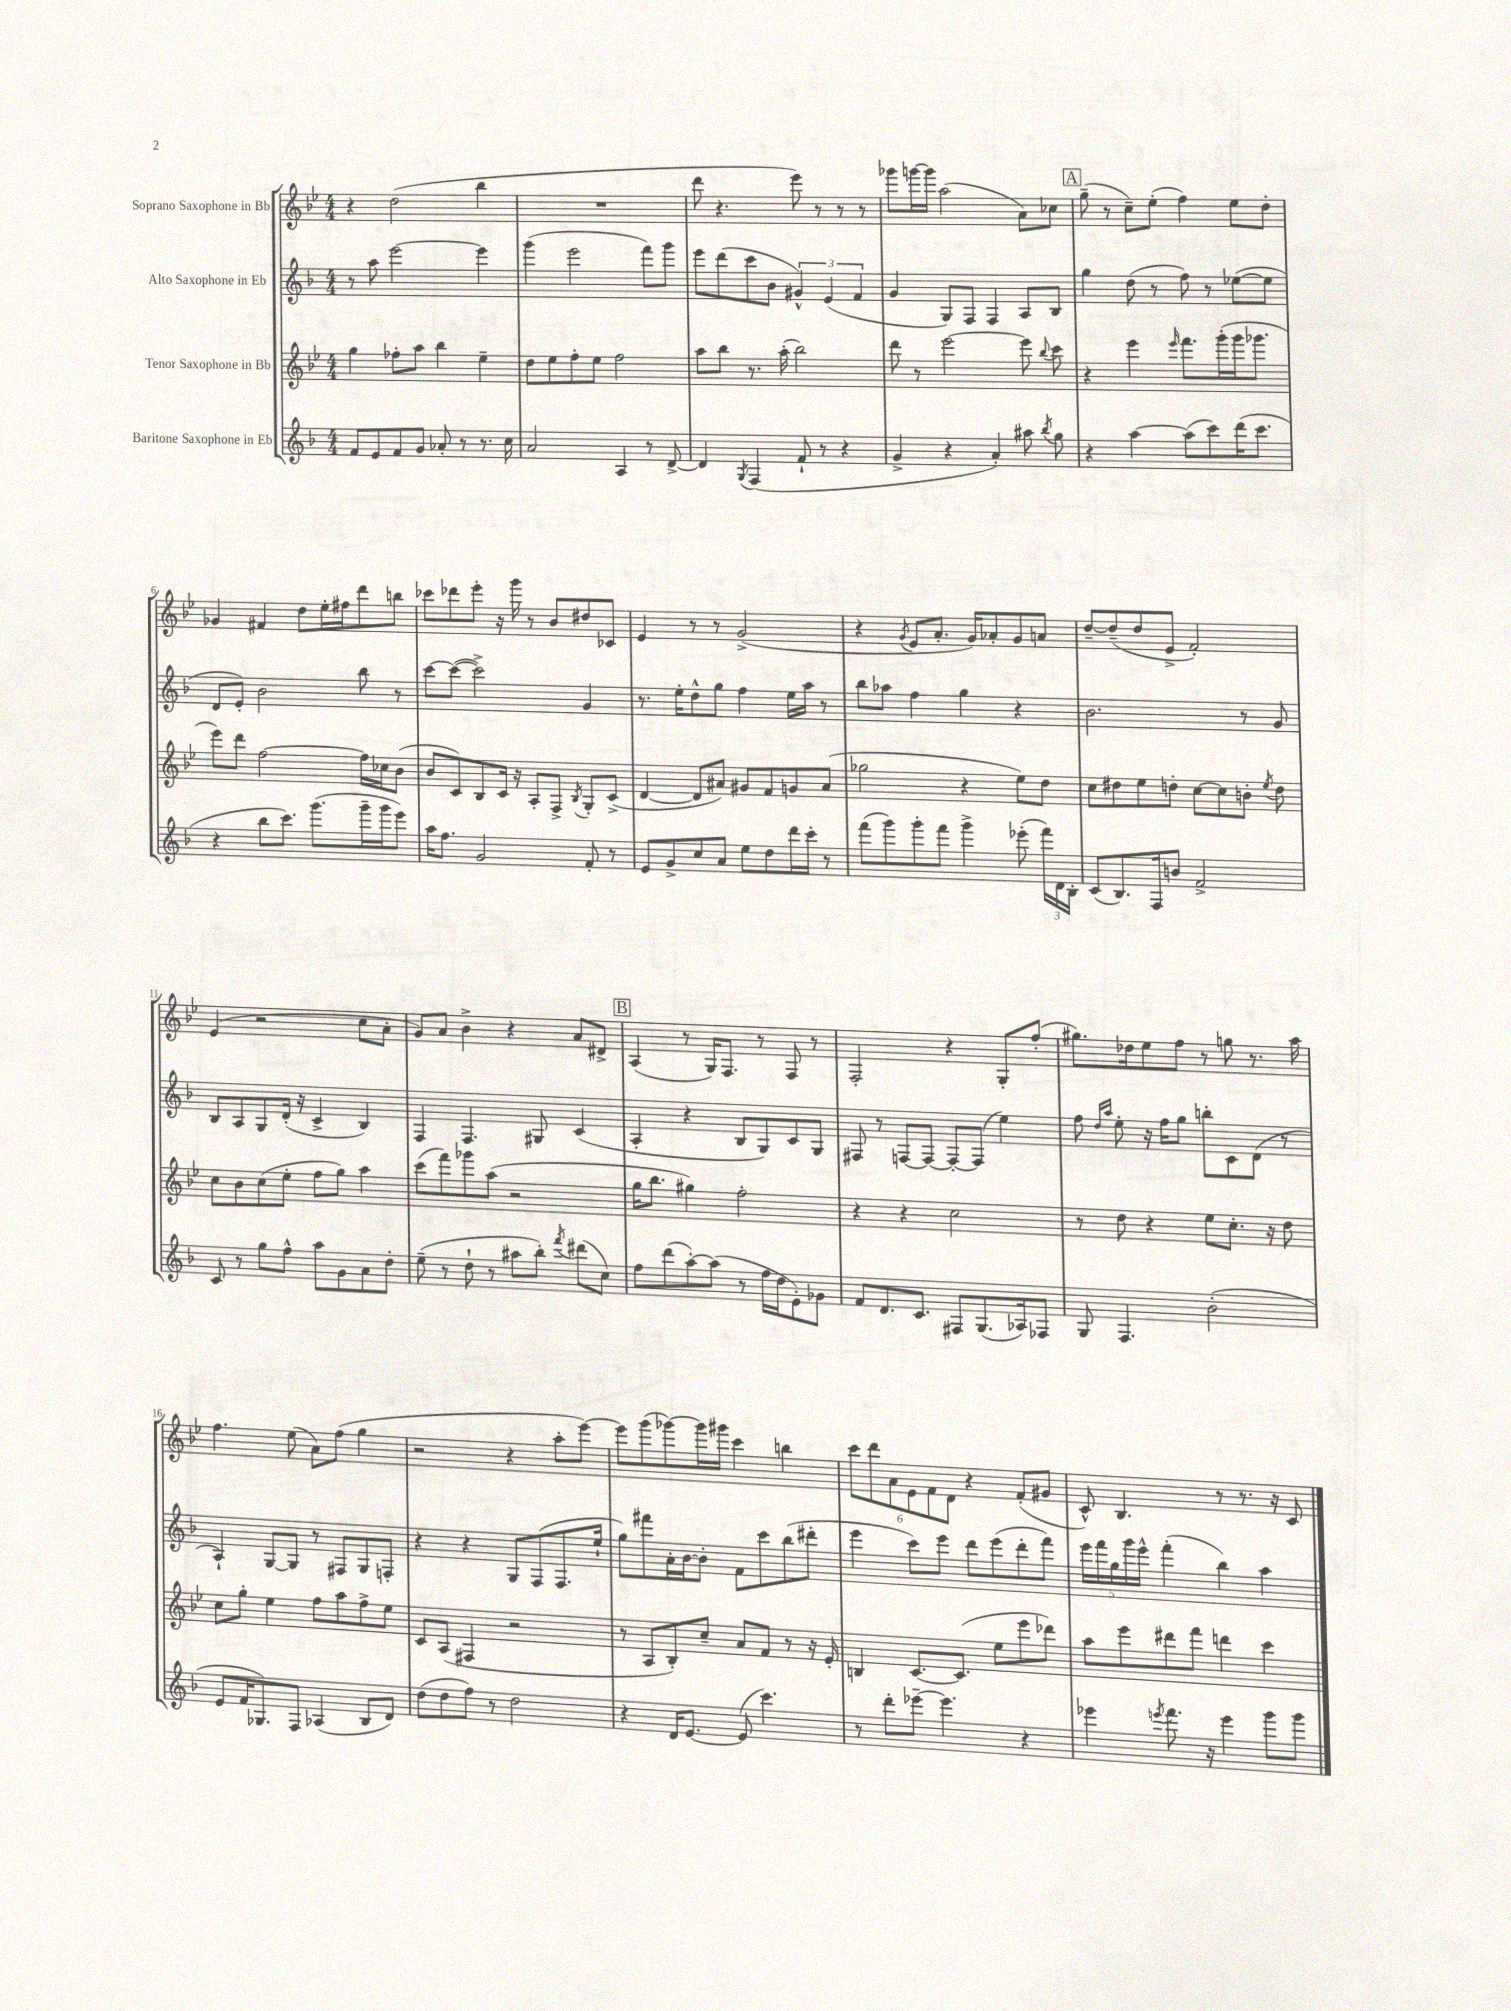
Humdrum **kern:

**kern	**kern	**kern	**kern
*part4	*part3	*part2	*part1
*staff4	*staff3	*staff2	*staff1
*I"Baritone Saxophone in Eb	*I"Tenor Saxophone in Bb	*I"Alto Saxophone in Eb	*I"Soprano Saxophone in Bb
*clefG2	*clefG2	*clefG2	*clefG2
*k[b-]	*k[b-e-]	*k[b-]	*k[b-e-]
*M4/4	*M4/4	*M4/4	*M4/4
=1	=1	=1	=1
8f/L	4gg\	8r	4r
8e/	.	8aa\	.
8f/	8ff-X'\L	[2eee\	(2dd\
8g/J	8aa\J	.	.
8a-X'/	4bb-\	.	.
8r	.	.	.
8.r	4ee-~\	4eee\]	4bb-\
16cc\	.	.	.
=2	=2	=2	=2
2a/	8dd\L	(4ggg\	1r
.	8ee-\	.	.
.	8ff'\	2eee\	.
.	8ee-\J	.	.
4A/	2ff\	.	.
8r	.	8fff\L)	.
[8d^/	.	8ggg\J	.
=3	=3	=3	=3
4d/]	8aa\L	8eee\L	8ddd\
.	8bb-\J	(8ddd\	4.r
8qG/	.	.	.
(4F/	8.r	8ccc\	.
.	.	8b-\J	.
.	(16aa'\	.	.
8f`/	2bb-\)	6g#X^^/)	8eee-\)
8r	.	.	8r
.	.	(6e/	.
4r	.	.	8r
.	.	6f/	.
.	.	.	8r
=4	=4	=4	=4
4g^/	8ddd\	4g/	8ggg-X\L
.	8r	.	[16gggn\L
.	.	.	16ggg\JJ]
4r	[2eee-\	8G/L)	(2aa\
.	.	8F/J	.
4a'/)	.	4F/	.
8aa#X\	8eee-\]	8A/L	8a\L)
8qbb-/	8qqbb-/	.	.
8gg\	8ccc\	8B-/J	8cc-X\J
!!LO:REH:place=s1:t=A
=5	=5	=5	=5
4r	4r	4gg\	(8gg~\
.	.	.	8r
[4aa\	4eee-\	(8dd\	8cc~\L)
.	.	8r	(8ee-'\J
.	16qqeee-/	.	.
(8aa\L]	8.fff\L	8ff\)	4ff\)
8ccc\)	.	8r	.
.	(16ggg'\L	.	.
(16ddd\K	16ggg\J	([8ee-X\L	8ee-\L
8.ccc\J	8.ggg-X\J	.	.
.	.	8ee-\J]	8dd'\J
!!LO:LB:g=z
=6	=6	=6	=6
4r	8eee-\L)	8d/L	4g-X/
.	8ddd\J	8e'/J)	.
8bb-\L	[2ff\	2b-\	4f#X/
8.ccc\J)	.	.	.
.	.	.	8dd\L
(8.ggg\L	.	.	.
.	.	.	16ee-'\L
.	.	.	16ff#X\J
16ggg~\L	16ff\LL]	8bb-\	8ddd\
16ggg\J	16cc-X\J	.	.
8eee\J)	(8b-\J	8r	8bbn\J
=7	=7	=7	=7
16aa\KL	8b-/L	[8ccc\L	8ccc-X\L
8.ff\J	.	.	.
.	8c/)	(8ccc\J_	8ddd-X\
2g/	8B-/	2ccc^\])	8eee-'\J
.	16c/Jk	.	16r
.	16r	.	16ggg\
.	8A'/L	.	8r
.	8F^/J	.	8b-/L
.	8qB-/	.	.
8f'/	8G'/L	4g/	8dd#X/
8r	(8c^/J	.	8c-X/J
=8	=8	=8	=8
8e/L	[4d/	8.r	4e-/
8g^/	.	.	.
.	.	16ee'\KL	.
8cc/	8d/L]	8dd^^\	8r
8a/J	8a#X/J)	8gg\J	8r
8ee\L	8g#X/L	4ff\	(2g^/
8dd\	8f/	.	.
16ddd\L	8gn/	16ee\LL	.
16ccc'\JJ	.	16aa\JJ	.
8r	(8a#/J	8r	.
=9	=9	=9	=9
(8fff\L	2gg-X\	8bb-\L	4r
8ggg\)	.	8aa-X\J	.
.	.	.	8qg/
8ggg'\	.	4ff\	8e-/L
8fff\J	.	.	8.a'/J
4ggg^\	4r	4gg\	.
.	.	.	16g/KL)
.	.	.	8a-X'/
(8eee-X'\	8ee-\L)	4r	8g/
24fff\LL)	8dd\J	.	8an/J
24d\	.	.	.
24B-'\JJ	.	.	.
=10	=10	=10	=10
(8c/L	8cc\L	2.b-\	[8dd~/L
8.B-/)	8dd#X\	.	(8dd~/]
.	8ee-\	.	8dd/
16F/k	.	.	.
8bn/J	8ddn'\J	.	8e-^/J
2f^/	[8cc\L	.	2f'/)
.	8cc\]	.	.
.	8bn'\J	8r	.
.	8qee-/	.	.
.	8dd\	8g/	.
!!LO:LB:g=z
=11	=11	=11	=11
8c/	8cc\L	8B-/L	(4e-/
8r	8b-\	8A/	.
8gg\L	(8cc\	8G/	2r
8ff^^\J	8ee-'\J	(16d'/Jk	.
.	.	16r	.
8aa\L	8ff\L	4c^/	.
8g\	8gg\J)	.	.
8a\	4aa\	4B-/)	8cc\L
8dd'\J	.	.	8a'\J
=12	=12	=12	=12
(8ee~\	(8ccc\L	4F/	8g/L)
8r	8fff\)	.	8a/J
8dd`\	8ggg-X\	4.F/	4b-^\
8r	(8aa\J	.	.
8aa#X\L	2r	.	4r
8bb-'\J)	.	8G#X/	.
8qfff/	.	.	.
(8ddd#X\L	.	(4c/	8a/L
8cc\J)	.	.	8d#X^/J
!!LO:REH:place=s1:t=B
=13	=13	=13	=13
8ff\L	16gg\KL	4A'/	(4A/
.	8.bb-\J	.	.
(8ddd\	.	.	.
[8aa'\)	4gg#X\)	4r	8r
(8aa\J]	.	.	16G/KL)
.	.	.	8.F/J
8r	2ff'\	8B-/L	.
16ff\LL	.	8G/)	8r
16dd\J	.	.	.
8e'\)	.	8c/	8F/
8g-X\J	.	8G/J	8r
=14	=14	=14	=14
8f/L	4r	8F#X/	2F'/
8.d/	.	8r	.
.	4r	[8Fn/L	.
8.c/J	.	.	.
.	.	8F/J_	.
8F#X/L	2cc\	8F'/L_	4r
(8.G/	.	(8F/J]	.
.	.	4ee\)	8G'/L
16A-X/k)	.	.	.
8F-X/J	.	.	(8ff'/J
=15	=15	=15	=15
8G/	8r	8ff\	8.gg#X\L)
.	.	16qqdd/LL	.
.	.	16qqaa/JJ	.
4.F/	8dd\	8ee'\	.
.	.	.	16dd-X\k
.	4r	16r	8ee-\
.	.	16ff\KL	.
.	.	8gg\J	8ff\J
(2b-'\	8ee-\L	8bbn'\L	8r
.	8.cc'\J	8c\	8ggn\
.	.	(8d\J	8.r
.	16r	.	.
.	8dd\	8r	.
.	.	.	16aa\
!!LO:LB:g=z
=16	=16	=16	=16
8e/L	8cc\L	4A`/)	4.ff\
16f/K	8gg'\J	.	.
8.G-X/)	.	.	.
.	4ee-\	[8G/L	.
8F/J	.	8G/J]	(8ee-\
(4A-X/	8ff\L	8r	8a\L)
.	8aa\	8F#X/L	(8ff\J
8B-/L	8ff^\	8G/	4gg\
8d/J)	8ee-\J	8Fn'/J	.
=17	=17	=17	=17
(8dd\L	8c/L	4r	2r
8dd\	(8A/J	.	.
8ff\J)	4F#X/	4r	.
8r	.	.	.
2dd\	2r	8G/L	4r
.	.	(8F/	.
.	.	8.F/	8aa'\L
.	.	.	[8eee-\J)
.	.	16ee`/Jk	.
=18	=18	=18	=18
4r	8r	8gg\L)	8eee-\L]
.	8A/L	8fff#X\	(8ggg\
16d/KL	8B-'/)	16a'\L	[8ggg-X\)
[8.e/J	.	[16b-\J	.
.	8cc~/J	8b-'\J]	16ggg-\L]
.	.	.	16ggg#X\JJ
(8e/]	8a/L	8f\L	4ccc\
4.ccc\)	8f/J	8ccc\	.
.	8r	(8bb-\	4bbn\
.	16r	8ddd#X'\J	.
.	16e-'/	.	.
=19	=19	=19	=19
8r	4Bn/	4eee\	12ccc\L
.	.	.	12ddd\
8ddd'\L	.	.	.
.	.	.	12a\
[8eee-X~\J	[8.c/L	8ccc\L)	12e-\
.	.	.	12f\
4.eee-\]	.	8eee\J	.
.	.	.	12d\J
.	(8.c/J]	.	.
.	.	8ddd\L	4r
.	8ee-\L	(8eee\	.
4r	8eee-\	8ddd'\	(8f'/L
.	8ddd-X\J)	8fff\J)	8g#X/J
=20	=20	=20	=20
4eee-X\	8aa\L	20eee\LL	8c^^/)
.	.	20fff\	.
.	.	20gg\	.
.	8eee-\	.	4.B-/
.	.	20ggg\	.
.	.	20eee^^\JJ	.
8qeeen/	.	.	.
8.fff\	8ddd#X\	(4fff'\	.
.	8fff\J	.	.
16r	.	.	.
4eee\	4dddn\	4bb-\)	8r
.	.	.	8.r
8ggg\L	4ccc\	4aa\	.
.	.	.	16r
8ggg\J	.	.	8c/
==	==	==	==
*-	*-	*-	*-
